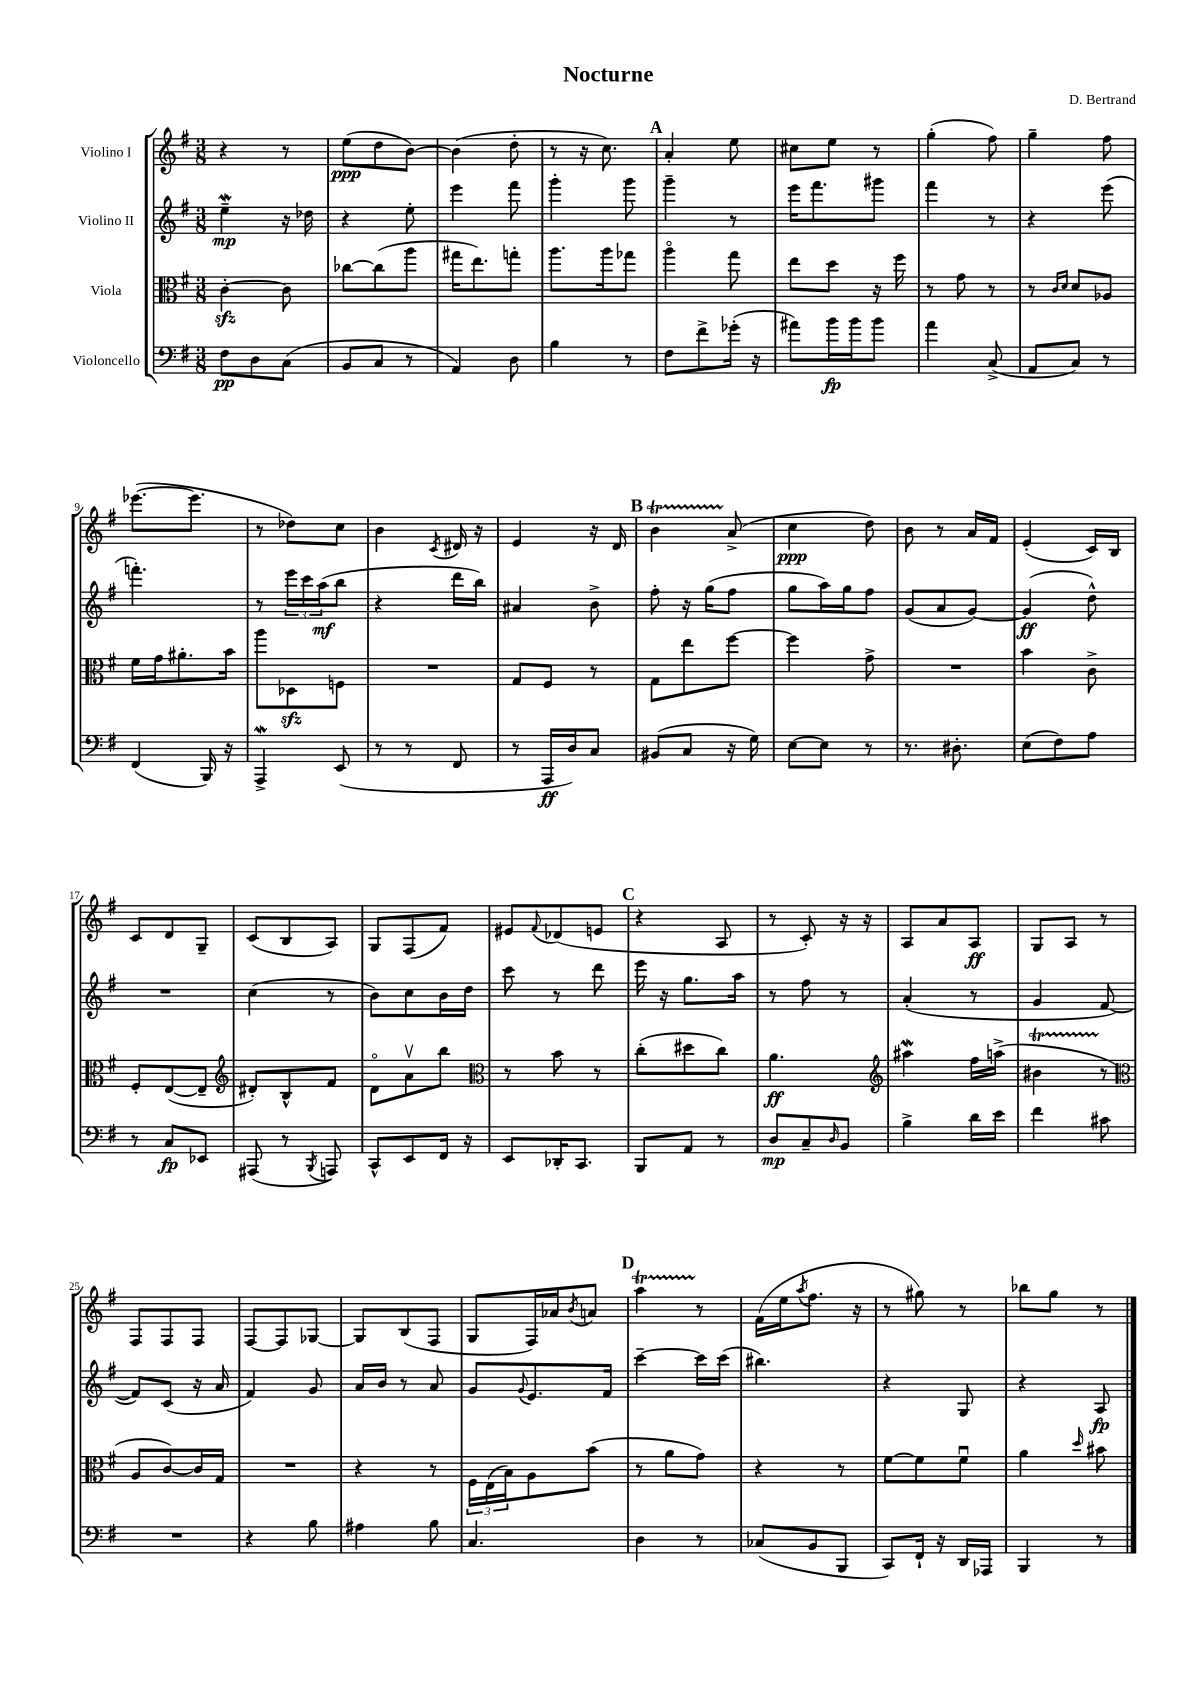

**kern	**kern	**kern	**kern
*staff4	*staff3	*staff2	*staff1
*clefF4	*clefC3	*clefG2	*clefG2
*k[f#]	*k[f#]	*k[f#]	*k[f#]
*M3/8	*M3/8	*M3/8	*M3/8
8F#	[4c'	4ee~	4r
8D	.	.	.
(8C	8c]	16r	8r
.	.	16dd-	.
=	=	=	=
8BB	[8cc-	4r	(8ee
8C	(8cc-]	.	8dd
8r	8aa	8ee'	[8b)
=	=	=	=
4AA)	16gg#	4eee	(4b]
.	8.ee)	.	.
8D	8gg'	8fff#	8dd'
=	=	=	=
4B	8.aa	4ggg'	8r
.	.	.	16r
.	16aa	.	8.cc)
8r	8gg-	8ggg	.
=	=	=	=
8F#	4aao	4ggg~	4a'
8f#^	.	.	.
(16g-'	8gg	8r	8ee
16r	.	.	.
=	=	=	=
8a#)	8ee	16eee	8cc#
.	.	8.fff#	.
16b	8dd	.	8ee
16b	.	.	.
8b	16r	8ggg#	8r
.	16ff#	.	.
=	=	=	=
4a	8r	4fff#	(4gg'
.	8g	.	.
(8C^	8r	8r	8ff#)
=	=	=	=
8AA	8r	4r	4gg~
.	16qqc	.	.
.	16qqd	.	.
8C)	8d	.	.
8r	8A-	(8eee	8ff#
=	=	=	=
(4FF#	16f#	4.fff')	([8.eee-
.	16g	.	.
.	8.a#'	.	.
.	.	.	8.eee-]
16BBB)	.	.	.
16r	16b	.	.
=	=	=	=
4AAA^	8aa	8r	8r
.	8D-	24eee	8dd-)
.	.	24ccc	.
.	.	(24aa	.
(8EE	8F	8bb	8cc
=	=	=	=
8r	4.r	4r	4b
8r	.	.	.
.	.	.	8qc
8FF#	.	16ddd	16d#
.	.	16bb)	16r
=	=	=	=
8r	8G	4a#	4e
16AAA	8F#	.	.
16D)	.	.	.
8C	8r	8b^	16r
.	.	.	16d
=	=	=	=
(8BB#	8G	8ff#'	4b
8C	8ee	16r	.
.	.	(16gg	.
16r	[8ff#	8ff#	(8a^
16G)	.	.	.
=	=	=	=
[8E	4ff#]	8gg	4cc
8E]	.	16aa)	.
.	.	16gg	.
8r	8g^	8ff#	8dd)
=	=	=	=
8.r	4.r	(8g	8b
.	.	8a	8r
8.D#'	.	.	.
.	.	[8g)	16a
.	.	.	16f#
=	=	=	=
(8E	4b	(4g]	(4e'
8F#)	.	.	.
8A	8c^	8dd^^)	16c)
.	.	.	16B
=	=	=	=
8r	8F#'	4.r	8c
8C	([8E	.	8d
8EE-	8E~]	.	8G~
=	=	=	=
*	*clefG2	*	*
(8AAA#	8d#')	(4cc	(8c
8r	8B^^	.	8B
8qBBB	.	.	.
8AAA)	8f#	8r	8A)
=	=	=	=
8CC^^	8do	8b)	8G
8EE	8av	8cc	(8F#
16FF#	8bb	16b	8f#)
16r	.	16dd	.
=	=	=	=
*	*clefC3	*	*
8EE	8r	8ccc	8e#
.	.	.	8qqf#
16DD-'	8b	8r	(8d-
8.CC	.	.	.
.	8r	8ddd	8e
=	=	=	=
8BBB	(8cc'	16eee	4r
.	.	16r	.
8AA	8dd#	8.gg	.
8r	8cc)	.	8A
.	.	16aa	.
=	=	=	=
8D	4.a	8r	8r
8C~	.	8ff#	8c')
16qqD	.	.	.
8BB	.	8r	16r
.	.	.	16r
=	=	=	=
*	*clefG2	*	*
4B^	4aa#	(4a'	8A
.	.	.	8a
16d	16ff#	8r	8A
16e	(16aa^	.	.
=	=	=	=
4f#	4b#	4g	8G
.	.	.	8A
8c#	8r	[8f#	8r
=	=	=	=
*	*clefC3	*	*
4.r	8A	8f#])	8F#
.	[8c)	(8c	8F#
.	16c]	16r	8F#
.	16G	16a	.
=	=	=	=
4r	4.r	4f#)	[8F#
.	.	.	8F#]
8B	.	8g	[8G-
=	=	=	=
4A#	4r	16a	8G-]
.	.	16b	.
.	.	8r	(8B
8B	8r	8a	8F#
=	=	=	=
4.C	24F#	8g	8G
.	(24E	.	.
.	24B)	.	.
.	.	8qqg	.
.	8A	8.e	16F#)
.	.	.	16a-
.	.	.	8qb
.	(8b	.	8a
.	.	16f#	.
=	=	=	=
4D	8r	[4ccc~	4aa
.	8a	.	.
8r	8g)	16ccc]	8r
.	.	(16ccc	.
=	=	=	=
(8C-	4r	4.bb#)	(16f#
.	.	.	16ee
.	.	.	8qaa
8BB	.	.	8.ff#
8BBB	8r	.	.
.	.	.	16r
=	=	=	=
8CC)	[8f#	4r	8r
16FF#`	8f#]	.	8gg#)
16r	.	.	.
16DD	8f#u	8G	8r
16AAA-	.	.	.
=	=	=	=
4BBB	4a	4r	8bb-
.	.	.	8gg
.	16qqdd	.	.
8r	8b#	8A	8r
==	==	==	==
*-	*-	*-	*-
